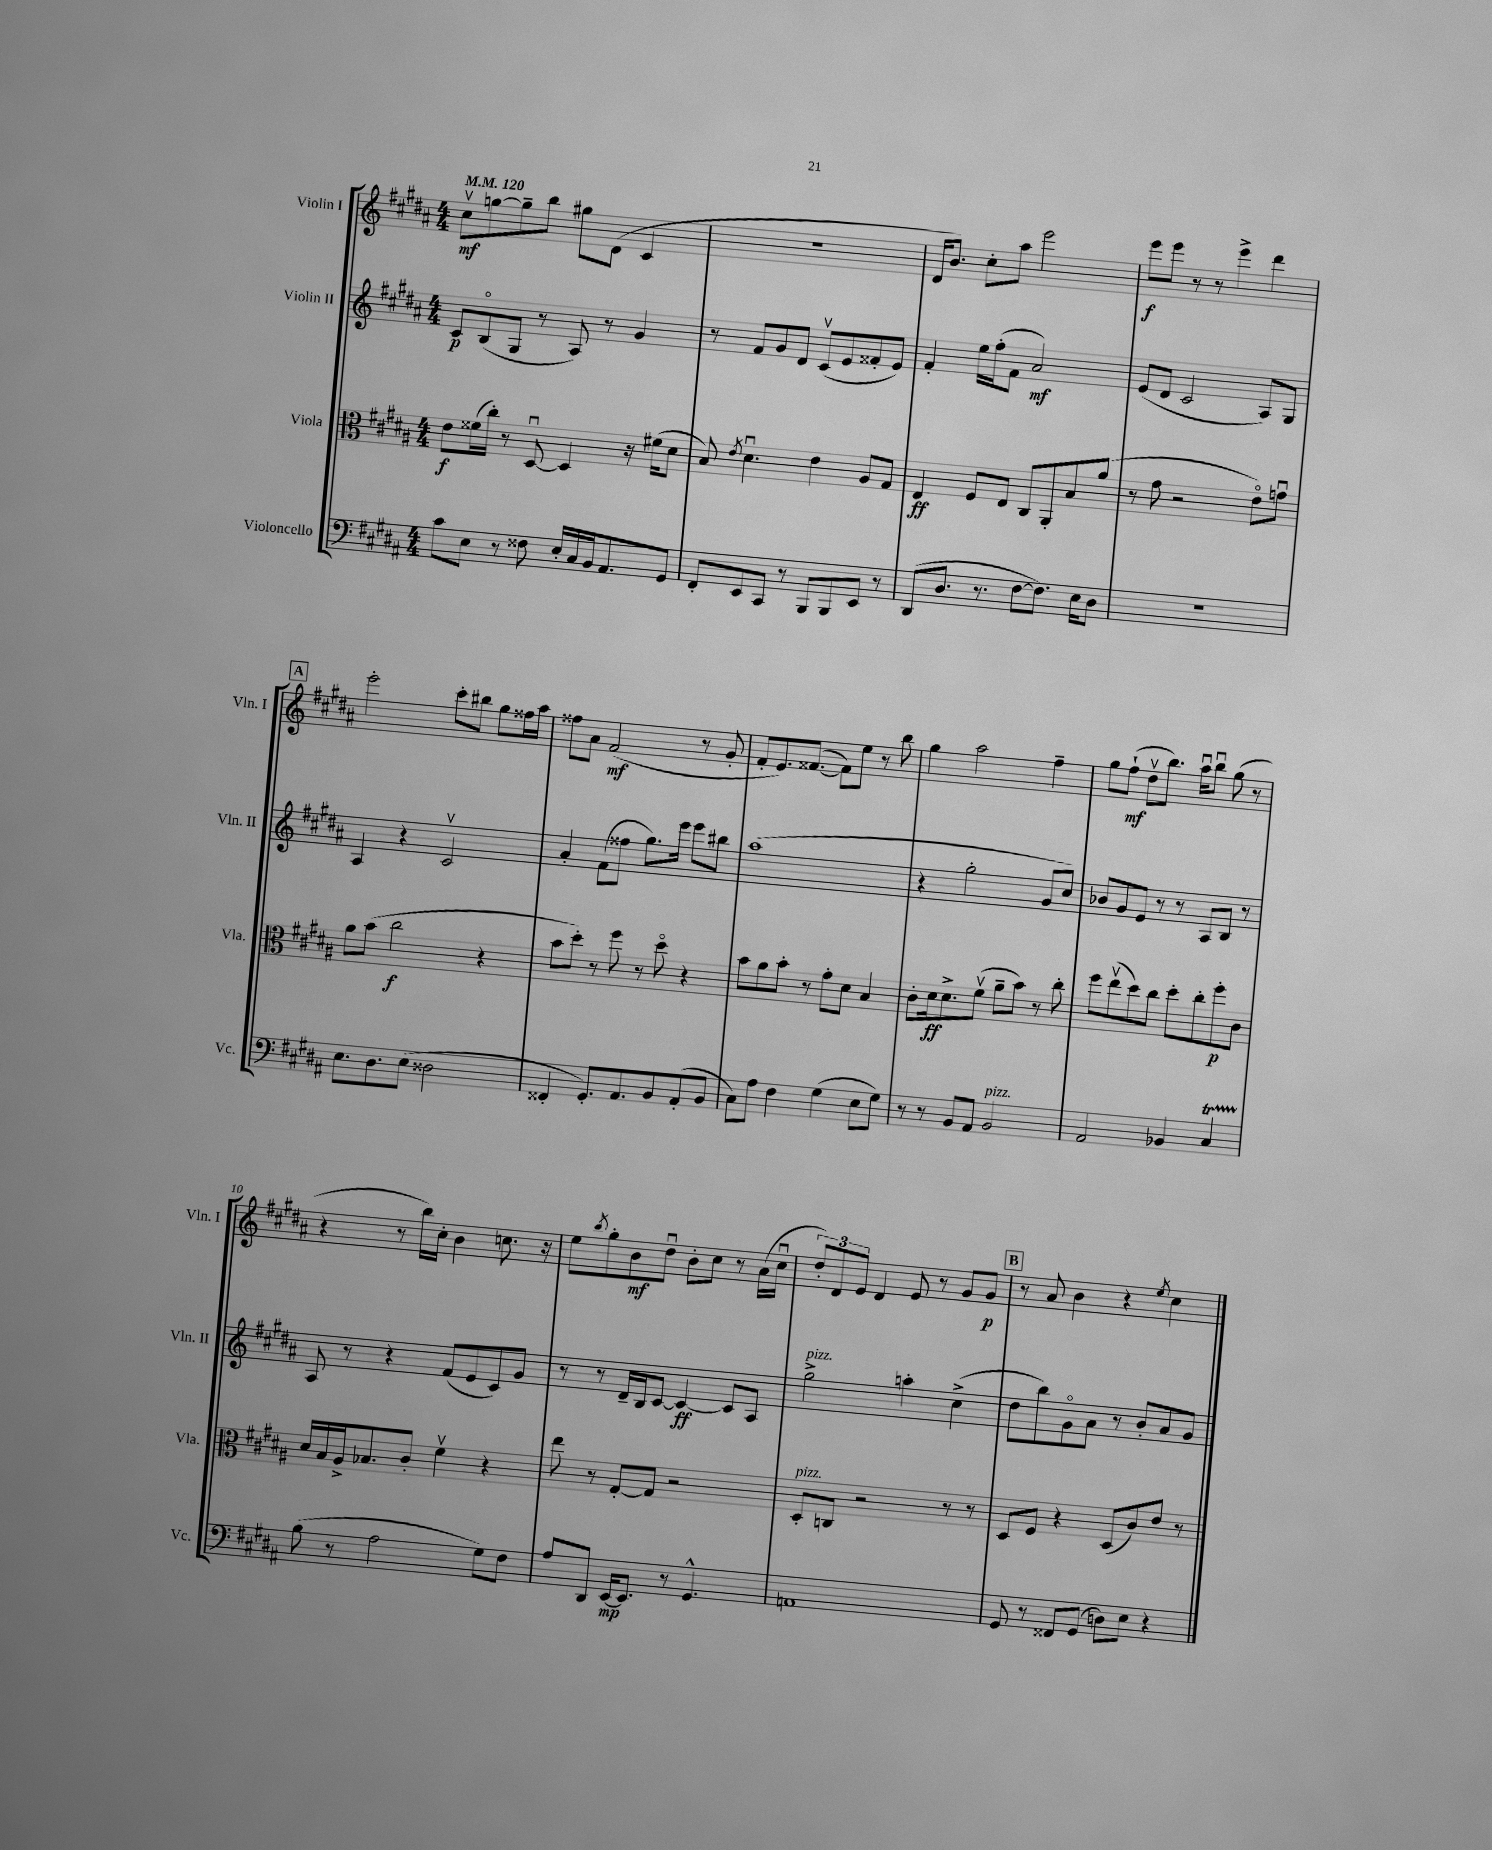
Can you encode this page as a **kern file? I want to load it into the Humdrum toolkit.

**kern	**kern	**kern	**kern
*staff4	*staff3	*staff2	*staff1
*clefF4	*clefC3	*clefG2	*clefG2
*k[f#c#g#d#a#]	*k[f#c#g#d#a#]	*k[f#c#g#d#a#]	*k[f#c#g#d#a#]
*M4/4	*M4/4	*M4/4	*M4/4
*MM120	*MM120	*MM120	*MM120
8c#	8e	8c#	8cc#v
8E	(16f##	(8Bo	[8gg
.	16cc#')	.	.
8r	8r	8G#	8gg~]
8F##	[8D#u	8r	8bb
16E'	4D#]	8A#)	8gg#
16C#	.	.	.
16BB	.	8r	(8d#
8.AA#	.	.	.
.	16r	4g#	4c#
.	(16f#	.	.
8GG#	8d#	.	.
=	=	=	=
8FF#'	8B)	8r	1r
.	8qe	.	.
8EE	4.d#u	8f#	.
8CC#	.	8g#	.
8r	.	8d#	.
8BBB	4e	(8c#v	.
8BBB	.	8e	.
8EE	8A#	8f##'	.
8r	8G#	8e)	.
=	=	=	=
(8DD#	4E	4f#'	16d#
.	.	.	8.b)
8.D#	.	.	.
.	8F#	16ee	8cc#'
8.r	.	(16ff#'	.
.	8E	8f#	8aa#
[8F#	8C#	2a#)	2eee
8.F#])	8AA#'	.	.
.	8B	.	.
16E	.	.	.
8D#	(8a#	.	.
=	=	=	=
1r	8r	(8e	8eee
.	8g#	8d#	8eee
.	2r	2c#	8r
.	.	.	8r
.	.	.	4eee^
.	8eo)	8A#)	4ddd#
.	8gu	8G#	.
=	=	=	=
8.E	8a#	4A#	2eee'
.	(8b	.	.
8.D#	.	.	.
.	2cc#	4r	.
(8E	.	.	.
2D##	.	2c#v	8ccc#'
.	.	.	8bb#
.	4r	.	8gg#
.	.	.	16ff##
.	.	.	16aa#
=	=	=	=
4FF##'	8b	4a#'	8ff##
.	8dd#')	.	8a#
8.GG#')	8r	(8f#	(2f#
.	8ff#	8ff##	.
8.AA#	.	.	.
.	8r	8.gg#)	.
8BB	8dd#o	.	.
.	.	16eee	.
(8AA#'	4r	8eee	8r
8BB	.	8bb#	8g#'
=	=	=	=
8C#)	8b	(1aa#	8f#'
8A#	8a#	.	8.e)
4F#	8b'	.	.
.	.	.	([8.f##
.	8r	.	.
(4G#	8g#'	.	8f##])
.	8d#	.	8ee
8E	4B	.	8r
8G#)	.	.	8bb
=	=	=	=
8r	8c#'	4r	4gg#
8r	16d#	.	.
.	8.d#^	.	.
8BB	.	2gg#'	2aa#
8AA#	(8f#v	.	.
2BB	8a#~	.	.
.	8b)	.	.
.	8r	8g#	4ff#~
.	8cc#'	8cc#)	.
=	=	=	=
2AA#	8ff#	8b-	8gg#
.	(8eev	8g#	(8ff#`
.	8dd#)	8e	8dd#v
.	8cc#	8r	8.bb)
4BB-	8dd#'	8r	.
.	.	.	16aa#u
.	8cc#'	8A#	8bbu
4C#	8ff#'	8B	(8gg#
.	8c#	8r	8r
=	=	=	=
(8B	16d#	8A#	4r
.	16B	.	.
8r	16A#^	8r	.
.	8.B-	.	.
2A#	.	4r	8r
.	8c#'	.	16bb)
.	.	.	16cc#'
.	4f#v	(8f#	4b
.	.	8e	.
8G#)	4r	8c#)	8.cc
8F#	.	8g#	.
.	.	.	16r
=	=	=	=
8A#	8ee	8r	8ee
.	.	.	8qbb
8DD#	8r	8r	8gg#'
[16EE	[8G#'	16d#~	8b
8.EE]	.	16B	.
.	8G#]	[8c#	8dd#u
8r	2r	4c#_	8b'
4.GG#^^	.	.	8cc#
.	.	8c#]	8r
.	.	8A#	(16a#
.	.	.	16cc#u
=	=	=	=
1AA	8D#'	2gg#^	12dd#')
.	.	.	12d#
.	8C	.	.
.	.	.	12e
.	2r	.	4d#
.	.	4aa'	8e
.	.	.	8r
.	8r	(4cc#^	8g#
.	8r	.	8g#
=	=	=	=
8GG#	8D#	8dd#	8r
8r	8F#	8bb)	8a#
8FF##	4r	8g#o	4b
(8GG#	.	8a#	.
8D)	(8D#	8r	4r
8E	8c#)	8b'	.
.	.	.	8qee
4r	8e	8a#	4cc#
.	8r	8g#	.
==	==	==	==
*-	*-	*-	*-
